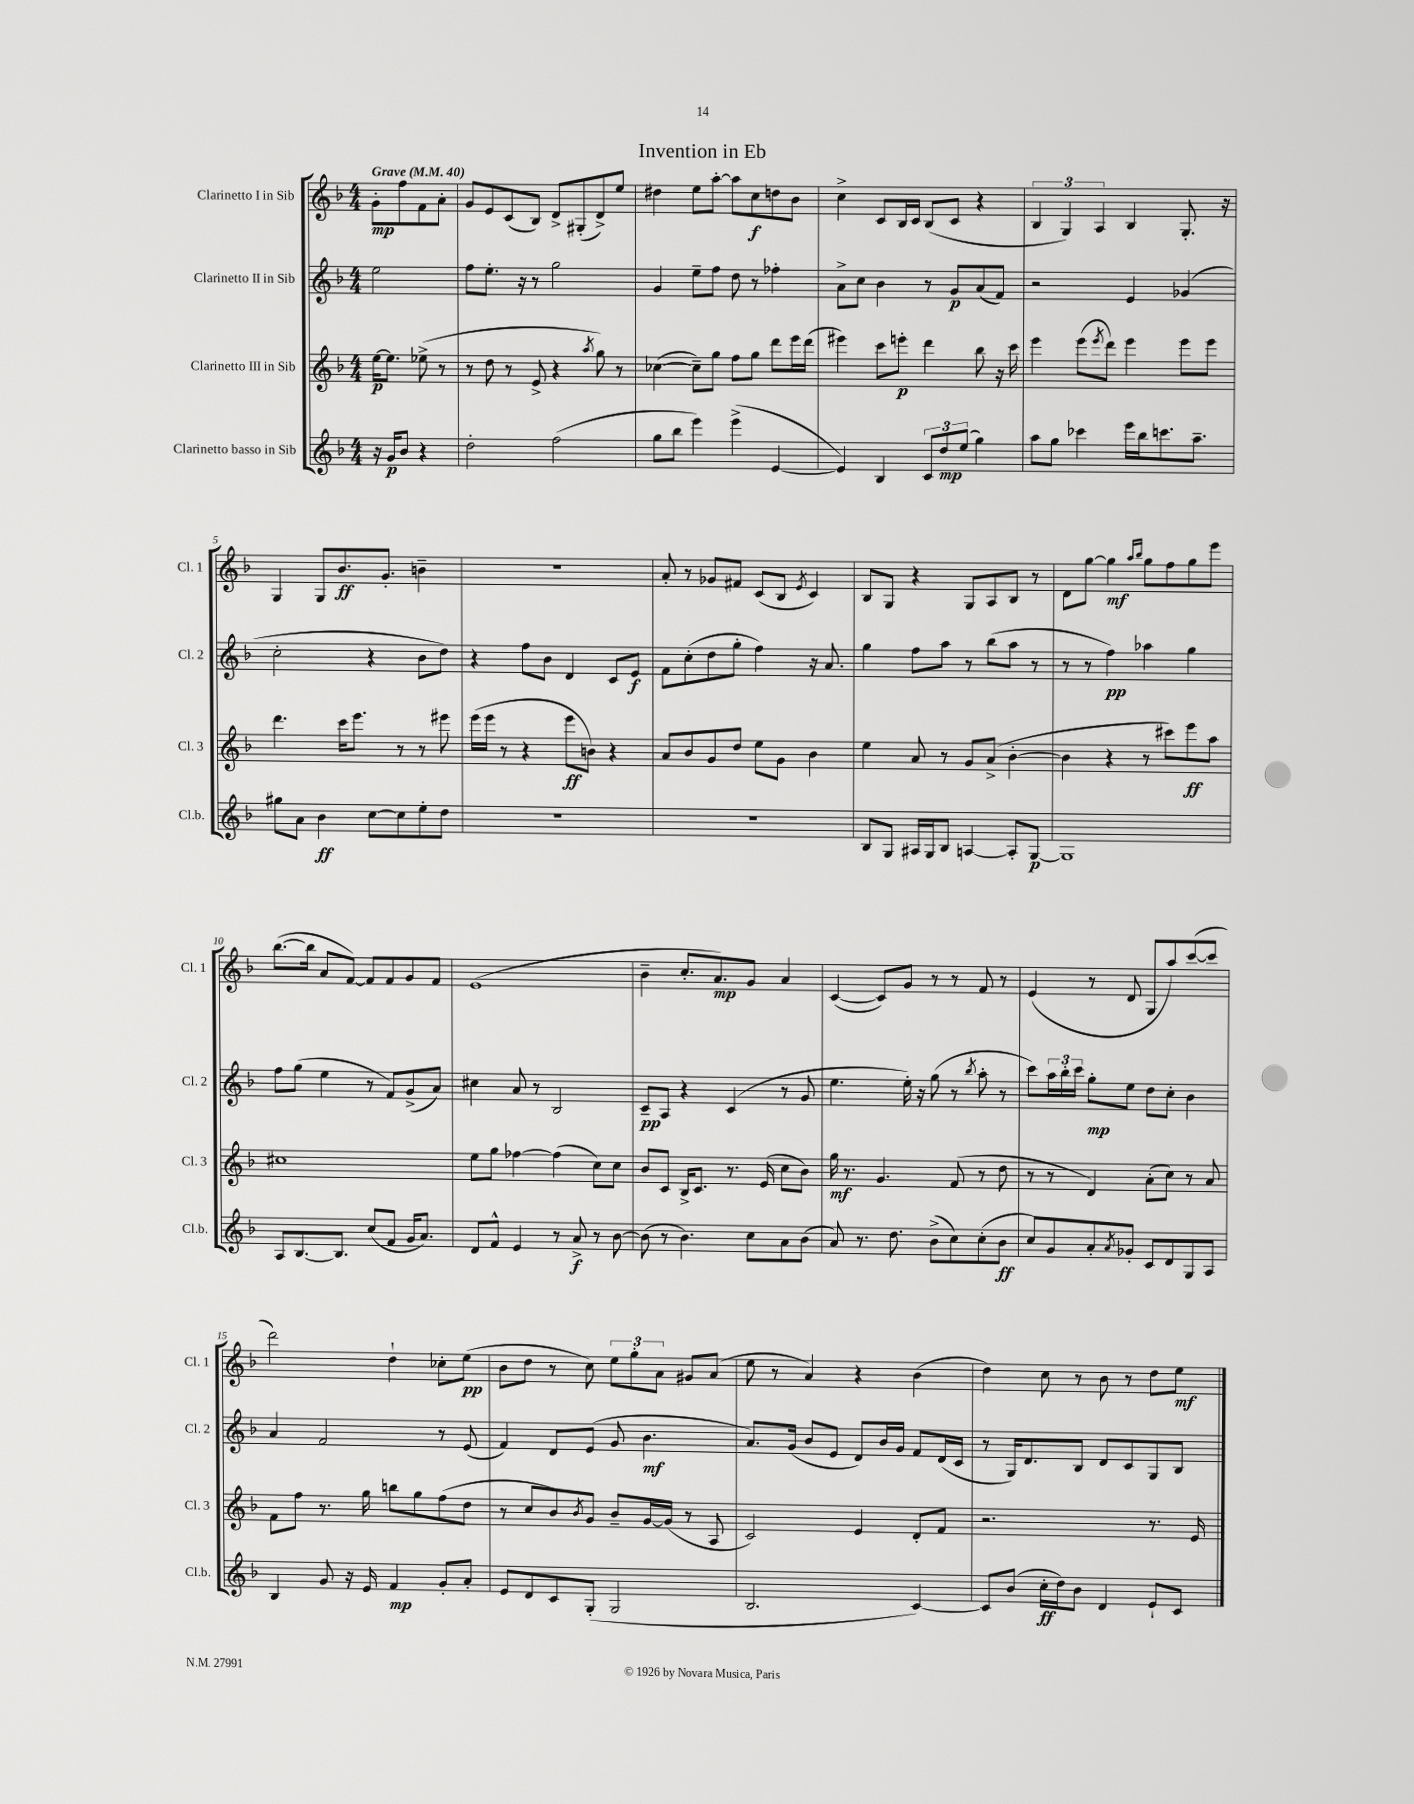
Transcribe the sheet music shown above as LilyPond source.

\header { title = "Invention in Eb" }
<<
\new StaffGroup <<
\new Staff = "s0" \with { instrumentName = "Clarinetto I in Sib" shortInstrumentName = "Cl. 1" } {
    \clef treble \key f \major \numericTimeSignature \time 4/4 \partial 2 \tempo "Grave" 4 = 40
    g'8-.\mp f''8 f'8 a'8-. |
    g'8 e'8 c'8( bes8) d'8-> gis8-.( d'8->) e''8 |
    dis''4 e''8 a''8~-. a''8 c''8\f d''8 bes'8 |
    c''4-> c'8 bes16 c'16 bes8( c'8 r4 |
    \tuplet 3/2 { bes4 g4) a4 } bes4 g8.-. r16 |
    g4 g8 bes'8.\ff g'8.-. b'4-- |
    R1 |
    a'8-. r8 ges'8 fis'8 c'8( bes8 \acciaccatura { e'8 } c'4) |
    bes8 g8 r4 g8 a8 bes8 r8 |
    d'8 g''8~ g''4\mf \grace { a''16 bes''16 } g''8 f''8 g''8 e'''8 |
    bes''8.~( bes''16 a'8 f'8~) f'8 f'8 g'8 f'8 |
    e'1( |
    bes'4-- c''8.-. a'8.\mp) g'8 a'4 |
    c'4~( c'8) g'8 r8 r8 f'8 r8 |
    e'4( r8 d'8 g8 a''8) c'''8~( c'''8 |
    d'''2) d''4-! ces''8-. e''8\pp( |
    bes'8 d''8 r8 c''8) \tuplet 3/2 { e''8 g''8-. a'8 } gis'8 a'8( |
    e''8 r8 a'4) r4 bes'4( |
    d''4) c''8 r8 bes'8 r8 d''8 e''8\mf \bar "|." |
}
\new Staff = "s1" \with { instrumentName = "Clarinetto II in Sib" shortInstrumentName = "Cl. 2" } {
    \clef treble \key f \major \numericTimeSignature \time 4/4 \partial 2
    e''2 |
    f''8 e''8.-. r16 r8 g''2 |
    g'4 e''8-- f''8 d''8 r8 fes''4-. |
    a'8-> c''8 bes'4 r8 g'8\p a'8( f'8) |
    r2 e'4 ges'4( |
    c''2-. r4 bes'8 d''8) |
    r4 f''8 bes'8 d'4 c'8 e'8\f |
    f'8 c''8-.( d''8 g''8-. f''4) r16 a'8. |
    g''4 f''8 a''8 r8 bes''8( a''8 r8 |
    r8 r8 f''4\pp) aes''4 g''4 |
    f''8 g''8( e''4 r8 f'8) g'8->( a'8) |
    cis''4 a'8 r8 bes2 |
    c'8--\pp a8 r4 c'4( r8 g'8 |
    e''4. e''16-.) r16 g''8( r8 \acciaccatura { bes''8 } a''8-. r8 |
    c'''8) \tuplet 3/2 { a''16 bes''16-. c'''16 } g''8-.\mp e''8 d''8 c''8-. bes'4 |
    a'4 f'2 r8 e'8( |
    f'4) d'8 e'8( g'8 bes'4.\mf |
    a'8.) g'16( bes'8 e'8 d'8) bes'16 g'16 f'8 d'16( c'16 |
    r8 g16) d'8. bes8 d'8 c'8 g8 bes8 \bar "|." |
}
\new Staff = "s2" \with { instrumentName = "Clarinetto III in Sib" shortInstrumentName = "Cl. 3" } {
    \clef treble \key f \major \numericTimeSignature \time 4/4 \partial 2
    e''16~\p e''8. ees''8->( r8 |
    r8 d''8 r8 e'8-> r4 \acciaccatura { a''8 } g''8) r8 |
    ces''4~( ces''8--) g''8 f''8 g''8 d'''8 e'''16 d'''16( |
    eis'''4) c'''8 e'''8-.\p d'''4 bes''8 r16 c'''16 |
    e'''4 e'''8( \acciaccatura { e'''8 } d'''8) e'''4 e'''8 e'''8 |
    d'''4. c'''16 e'''8. r8 r8 eis'''8 |
    e'''16( e'''16 r8 r4 e'''8\ff b'8) r4 |
    a'8 bes'8 g'8 d''8 e''8 g'8 bes'4 |
    e''4 a'8 r8 g'8 a'8->( bes'4~-. |
    bes'4 r4 r8 cis'''8) e'''8\ff a''8 |
    cis''1 |
    e''8 g''8 fes''4~ fes''4( c''8) c''8 |
    bes'8 c'8 bes16-> c'8. r8. e'16( c''8 bes'8) |
    g''16\mf r8. g'4. f'8( r8 d''8 |
    r8 r8 d'4) a'8-.( c''8) r8 a'8 |
    f'8 f''8 r8. g''16 b''8 g''8 f''8( d''8 |
    r8 c''8 bes'8) \acciaccatura { bes'8 } g'8 bes'8-- g'16~ g'16( r8 a8 |
    c'2) e'4 d'8-. f'8 |
    r2. r8. e'16 \bar "|." |
}
\new Staff = "s3" \with { instrumentName = "Clarinetto basso in Sib" shortInstrumentName = "Cl.b." } {
    \clef treble \key f \major \numericTimeSignature \time 4/4 \partial 2
    r16 g'16\p bes'8 r4 |
    d''2-. f''2( |
    g''8 bes''8 e'''4) e'''4->( e'4~ |
    e'4) bes4 \tuplet 3/2 { c'8 d''8\mp e''8( } g''4) |
    a''8 g''8 ces'''4 e'''16 bes''16 c'''8. a''8.-- |
    gis''8 a'8 bes'4\ff c''8~ c''8 e''8-. d''8 |
    R1 |
    R1 |
    bes8 g8 ais16 g16 bes8 a4~ a8-. g8~\p |
    g1 |
    a8 bes8.~ bes8. c''8( f'8 g'16 a'8.) |
    d'8 f'8-^ e'4 r8 a'8->\f r8 bes'8~ |
    bes'8( r8 bes'4.) c''8 a'8 bes'8( |
    a'8) r8. d''8. bes'8->( c''8) c''8-.( bes'8\ff |
    c''8) g'8 a'8-. \acciaccatura { a'8 } ges'8-. c'8 d'8 g8 a8 |
    bes4 g'8 r16 e'16 f'4\mp g'8-. a'8-. |
    e'8 d'8 c'8 g8-.( g2 |
    bes2. c'4~) |
    c'8 bes'8( c''16-.\ff d''16) bes'8 d'4 e'8-! c'8 \bar "|." |
}
>>
>>
